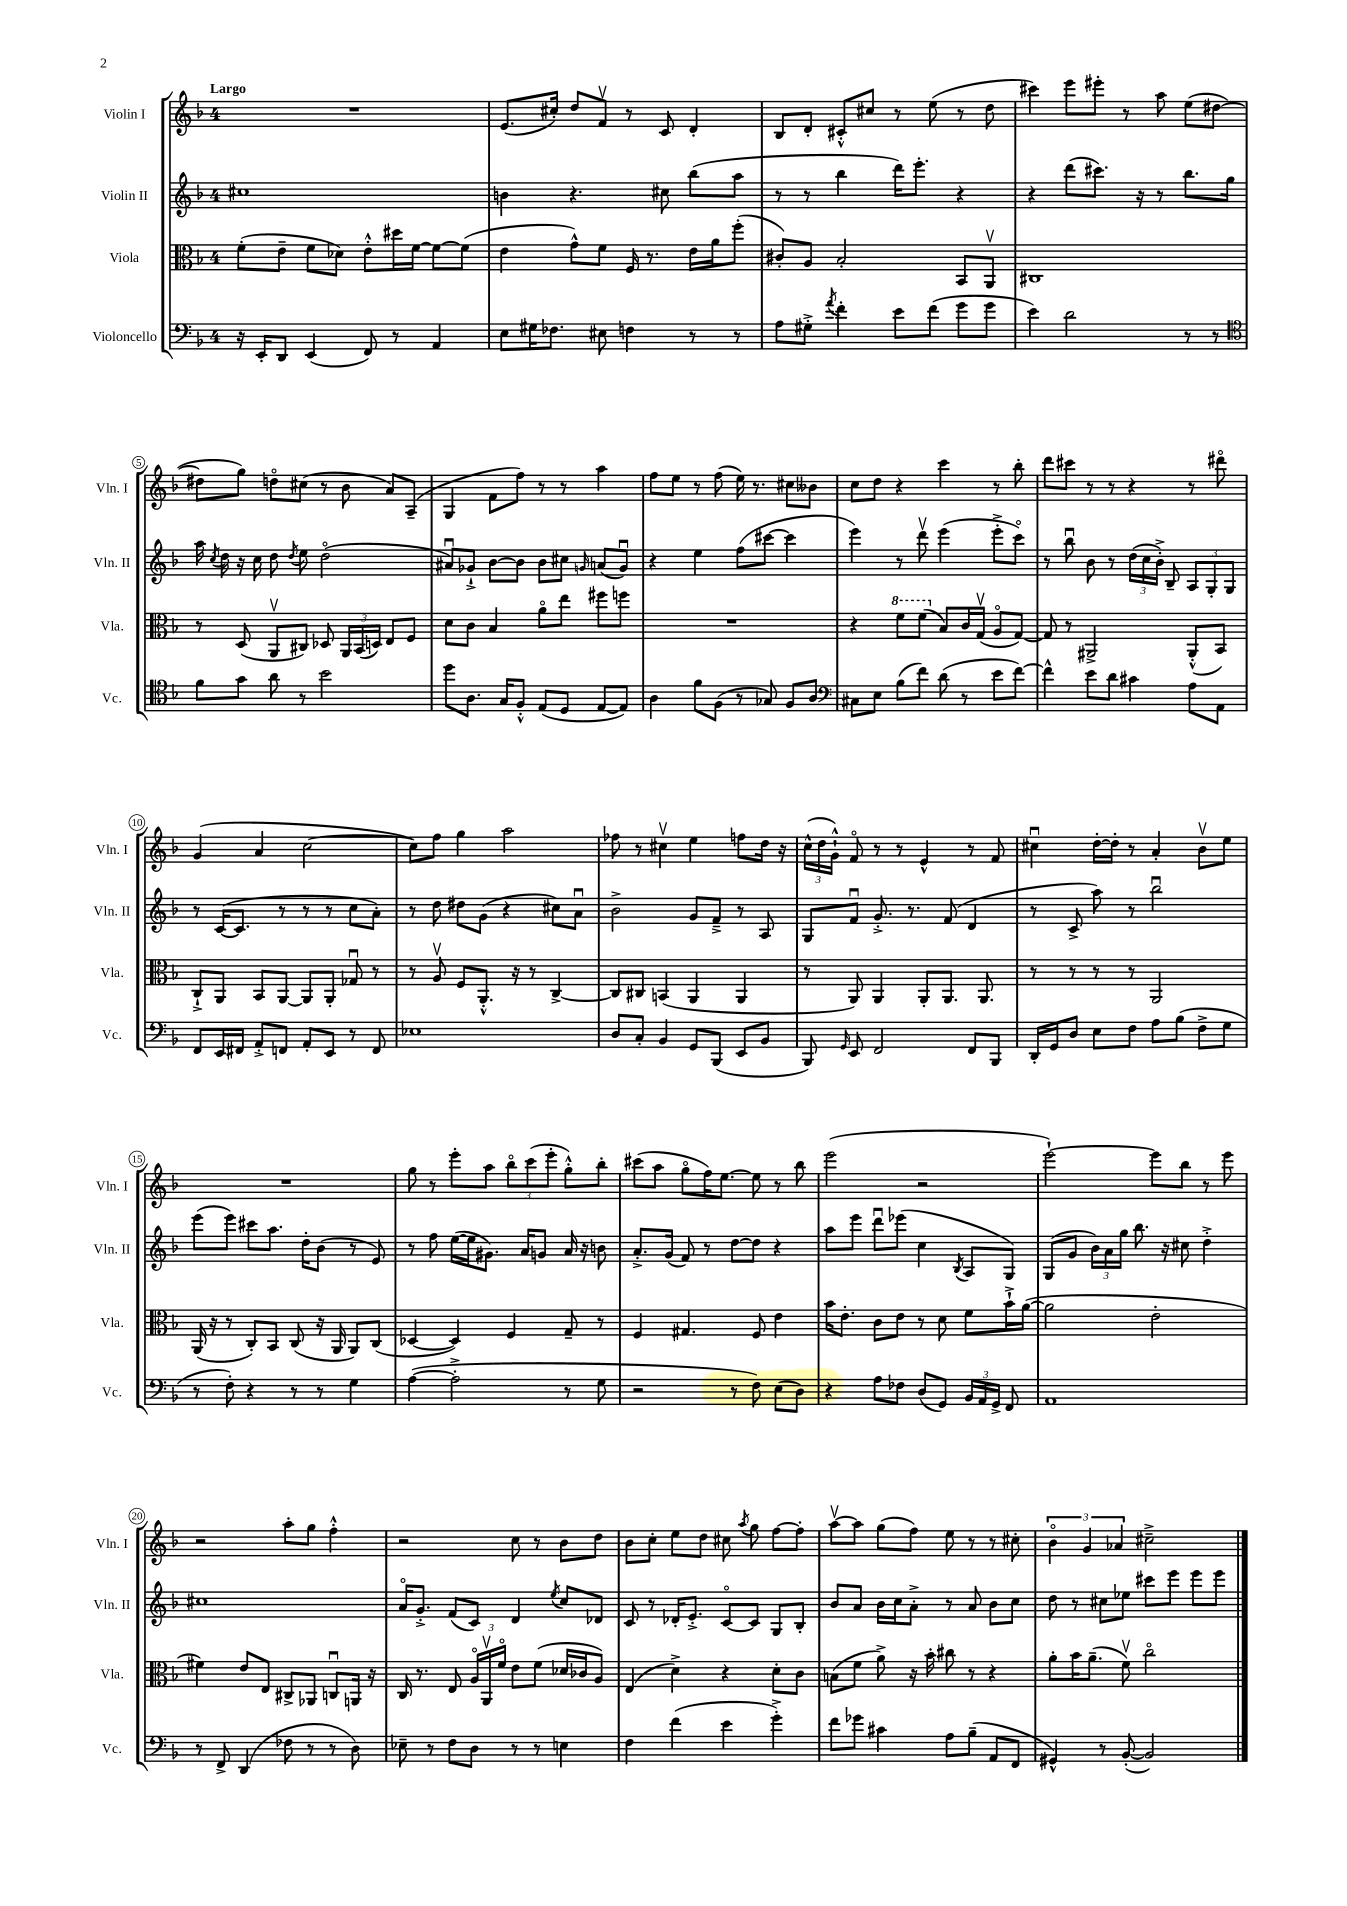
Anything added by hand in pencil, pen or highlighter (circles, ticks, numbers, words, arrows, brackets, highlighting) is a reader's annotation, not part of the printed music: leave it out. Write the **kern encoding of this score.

**kern	**kern	**kern	**kern
*part4	*part3	*part2	*part1
*staff4	*staff3	*staff2	*staff1
*I"Violoncello	*I"Viola	*I"Violin II	*I"Violin I
*I'Vc.	*I'Vla.	*I'Vln. II	*I'Vln. I
*clefF4	*clefC3	*clefG2	*clefG2
*k[b-]	*k[b-]	*k[b-]	*k[b-]
*M4/4	*M4/4	*M4/4	*M4/4
=1	=1	=1	=1
!	!	!	!LO:TX:a:B:t=Largo
16r	(8f'\L	1cc#X	1r
16EE'/KL	.	.	.
8DD/J	8e~\J	.	.
(4EE/	8f\L	.	.
.	8d-X\J)	.	.
8FF/)	8e'^^\L	.	.
8r	16dd#X\L	.	.
.	[16f\JJ	.	.
4AA/	8f\L_	.	.
.	(8f\J]	.	.
=2	=2	=2	=2
8E\L	4e\	4bn\	(8.e/L
16G#X\K	.	.	.
8.F-X\J	.	.	16cc#X'/Jk)
.	8g^^\L)	4.r	8dd/L
8E#X\	8f\J	.	8fv/J
4Fn\	16F/	.	8r
.	8.r	.	.
.	.	8cc#X\	8c/
8r	16e\LL	(8bb-\L	4d'/
.	16a\J	.	.
8r	(8ff'\J	8aa\J	.
=3	=3	=3	=3
8A\L	8c#X'/L)	8r	8B-/L
8G#X'^\J	8A/J	8r	8d'/J
8qa/	.	.	.
4f'\	2B-'/	4bb-\	8c#X'^^/L
.	.	.	8cc#X/J
8e\L	.	16ddd\KL)	8r
.	.	8.eee'\J	.
(8f\J	.	.	(8ee\
8g\L	8BB-/L	4r	8r
8g\J	8AAv/J	.	8dd\
=4	=4	=4	=4
4e\)	1C#X	4r	4ccc#X\)
2d\	.	(8ddd\L	8eee\L
.	.	8.ccc#X\J)	8eee#X'\J
.	.	.	8r
.	.	16r	.
.	.	8r	8aa\
8r	.	8.bb-\L	(8ee\L
8r	.	.	[8dd#X\J
.	.	16gg\Jk	.
!!LO:LB:g=z
=5	=5	=5	=5
*clefC4	*	*	*
8f\L	8r	16aa\	8dd#X\L]
.	.	8qcc/	.
.	.	16dd\	.
8g\J	(8D/	16r	8gg\J)
.	.	16cc\	.
8a\	8AAv/L	8dd\	8ddn\L
.	.	8qdd/	.
8r	8C#X/J)	8ee\	(8cc#X\J
2b-\	8D-X/	(2dd\	8r
.	24AA/LL	.	8b-\
.	(24BB-/	.	.
.	24Dn/JJ)	.	.
.	8E/L	.	8a/L)
.	8F/J	.	(8A~/J
=6	=6	=6	=6
8dd\L	8d\L	8a#Xu/L)	4G/
8.A\J	8c\J	8g-X`^/J	.
.	4B-/	[8b-\L	8f\L
16G/KL	.	.	.
8F'^^/J	.	8b-\J]	8ff\J)
(8E/L	8a\L	8b-\L	8r
8D/J	8ee\J	8cc#X\J	8r
.	.	16qqgn/	.
[8E/L	8ff#X\L	(8an/L	4aa\
8E/J])	8ffn\J	8gu/J)	.
=7	=7	=7	=7
4A\	1r	4r	8ff\L
.	.	.	8ee\J
8f\L	.	4ee\	8r
(8F\J	.	.	(8ff\
8r	.	(8ff\L	16ee\)
.	.	.	8.r
8G-X/)	.	[8ccc#X\J	.
8F/L	.	4ccc#\]	8cc#X\L
8A/J	.	.	8b--X\J
=8	=8	=8	=8
*clefF4	*	*	*
8C#X\L	4r	4eee\)	8cc\L
8E\J	.	.	8dd\J
*	*8va	*	*
(8B-\L	8ff\L	8r	4r
8f\J)	(8ff\J	8dddv\	.
*	*X8va	*	*
(8d\	8B-/L)	(4eee\	4ccc\
8r	16c/L	.	.
.	(16Gv/JJ	.	.
8e\L	8A/L	8eee'^\L	8r
[8f\J)	[8G/J)	8ccc\J)	8bb-'\
=9	=9	=9	=9
4f^^\]	8G/]	8r	8ddd\L
.	8r	8bb-u\	8ccc#X\J
8e\L	2AA#X^/	8b-\	8r
8d\J	.	8r	8r
4c#X\	.	(24dd\LL	4r
.	.	24cc\	.
.	.	24b-'^\JJ)	.
.	.	8B-~/	.
8A\L	(8AA#'^^/L	12A/L	8r
.	.	12G'/	.
8AA\J	8BB-/J)	.	8ddd#X\
.	.	12G/J	.
!!LO:LB:g=z
=10	=10	=10	=10
8FF/L	8C`^/L	8r	(4g/
16EE/L	8AA/J	([16c/KL	.
16FF#X/JJ	.	8.c/J]	.
8AA'^/L	8BB-/L	.	4a/
8FFn/J	[8AA/J	8r	.
8AA'/L	8AA/L]	8r	[2cc\
8EE/J	8AA'/J	8r	.
8r	8G-Xu/	8cc\L	.
8FF/	8r	8a'\J)	.
=11	=11	=11	=11
1E-X	8r	8r	8cc\L])
.	8Av/	8dd\	8ff\J
.	8F/L	8dd#X\L	4gg\
.	8.AA'^^/J	(8g\J	.
.	.	4r	2aa\
.	16r	.	.
.	8r	.	.
.	[4C^/	8cc#X\L)	.
.	.	8au\J	.
=12	=12	=12	=12
8D/L	8C/L]	2b-^\	8ff-X\
8C'/J	8C#X/J	.	8r
4BB-/	(4BBn/	.	4cc#Xv\
8GG/L	4AA/	8g/L	4ee\
(8BBB-/J	.	8f~^/J	.
8EE/L	4AA/	8r	8ffn\L
8BB-/J	.	8A/	16dd\Jk
.	.	.	16r
=13	=13	=13	=13
8BBB-/)	8r	8G/L	(24cc^^\LL
.	.	.	24dd\
.	.	.	24g`^^\JJ)
16qqGG/	.	.	.
8EE/	8AA/)	8fu/J	8f/
2FF/	4AA/	8.g'^/	8r
.	.	.	8r
.	.	8.r	.
.	8AA'/L	.	4e^^/
.	8.AA/J	(8f/	.
8FF/L	.	4d/	8r
.	8.AA/	.	.
8BBB-/J	.	.	8f/
=14	=14	=14	=14
16DD'/LL	8r	8r	4cc#Xu\
16GG/J	.	.	.
8D/J	8r	8c^/	.
8E\L	8r	8aa\)	[16dd'\LL
.	.	.	16dd'\JJ]
8F\J	8r	8r	8r
8A\L	2AA/	2bb-u\	4a'/
(8B-\J	.	.	.
8F^\L	.	.	8b-v\L
8G\J	.	.	8ee\J
!!LO:LB:g=z
=15	=15	=15	=15
8r	(16AA/	(8eee\L	1r
.	16r	.	.
8F'\)	8r	8eee\J)	.
4r	8C'/L)	8ccc#X\L	.
.	8BB-/J	8.aa\J	.
8r	(8C/	.	.
.	.	16dd'\KL	.
8r	16r	(8b-\J	.
.	16AA/	.	.
4G\	8AA/L)	8r	.
.	(8C/J	8e/)	.
=16	=16	=16	=16
([4A\	[4D-X/	8r	8gg\
.	.	8ff\	8r
2A'^\]	4D-/])	([16ee\LL	8eee'\L
.	.	16ee\J]	.
.	.	8.g#X\J)	8aa\J
.	4F/	.	12bb-\L
.	.	16a/KL	.
.	.	.	(12ccc\
.	.	8gn/J	.
.	.	.	12eee'\J
8r	8G~/	16a/	8gg'^^\L)
.	.	16r	.
8G\	8r	8bn\	8bb-'\J
=17	=17	=17	=17
2r	4F/	8.a'^/L	(8ccc#X\L
.	.	.	8aa\J
.	.	(16g/Jk	.
.	4.G#X/	8f/)	8gg\L
.	.	8r	16ff\K)
.	.	.	[8.ee\J
8r	.	[8dd\L	.
8F\)	8F/	8dd\J]	8ee\]
(8E\L	4e\	4r	8r
8D\J)	.	.	8bb-\
=18	=18	=18	=18
4r	16b-\KL	8aa\L	(2eee\
.	8.e'\J	.	.
.	.	8eee\J	.
8A\L	8c\L	8dddu\L	.
8F-X\J	8e\J	(8eee-X\J	.
(8D/L	8r	4cc\	2r
8GG/J)	8d\	.	.
.	.	8qB-/	.
24BB-/LL	8f\L	8A/L	.
24AA/	.	.	.
24GG^/JJ	.	.	.
8FF/	16b-`^\L	8G/J)	.
.	([16a\JJ	.	.
=19	=19	=19	=19
1AA	2a\]	(8G/L	[2eee`\)
.	.	8g/J	.
.	.	24b-\LL)	.
.	.	24a\	.
.	.	24gg\JJ	.
.	.	8.bb-\	.
.	2e'\	.	8eee\L]
.	.	16r	.
.	.	8cc#X\	8bb-\J
.	.	4dd'^\	8r
.	.	.	8eee\
!!LO:LB:g=z
=20	=20	=20	=20
8r	4f#X\)	1cc#X	2r
8FF^/	.	.	.
(4DD/	8e/L	.	.
.	8E/J	.	.
8F-X\	8C#X^/L	.	8aa'\L
8r	8AA-X/J	.	8gg\J
8r	8Cnu/L	.	4ff'^^\
8D\)	16AAn/Jk	.	.
.	16r	.	.
=21	=21	=21	=21
8E-X~\	16C/	16a/KL	2r
.	8.r	8.g'^/J	.
8r	.	.	.
8F\L	8E/	(8f/L	.
8D\J	24A/LL	8c/J)	.
.	24AAv/	.	.
.	24f/JJ	.	.
8r	8e\L	4d/	8cc\
8r	(8f\J	.	8r
.	.	8qee/	.
4En\	16d-X/LL	8cc/L	8b-\L
.	16c-X/J	.	.
.	8A/J)	8d-X/J	8dd\J
=22	=22	=22	=22
4F\	(4E/	8c/	8b-\L
.	.	8r	8cc'\J
(4f\	4d^\)	16d-X'/KL	8ee\L
.	.	8.e'^/J	.
.	.	.	8dd\J
4e\	4r	[8c/L	8cc#X\
.	.	.	8qaa/
.	.	8c/J]	8gg\
4g'^\)	8d'\L	8G/L	[8ff\L
.	8c\J	8B-'/J	8ff'\J]
=23	=23	=23	=23
8f\L	(8Bn\L	8b-/L	[8aav\L
8g-X\J	8f\J	8a/J	8aa\J]
4c#X\	8a^\)	16b-\LL	(8gg\L
.	.	16cc\J	.
.	16r	8a'^\J	8ff\J)
.	16b-'\	.	.
8A\L	8cc#X\	8r	8ee\
(8B-~\J	8r	8a/	8r
8AA/L	4r	8b-\L	8r
8FF/J	.	8cc\J	8cc#X'\
=24	=24	=24	=24
4GG#X^^/)	8a'\L	8dd\	6b-\
.	16b-\K	8r	.
.	.	.	6g/
.	(8.a~\J	.	.
8r	.	8cc#X\L	.
.	.	.	6a-X/
([8BB-'/	8fv\)	8ee-X\J	.
2BB-/])	2cc\	8ccc#X\L	2cc#X~^\
.	.	8eee\J	.
.	.	8eee\L	.
.	.	8eee\J	.
==	==	==	==
*-	*-	*-	*-
